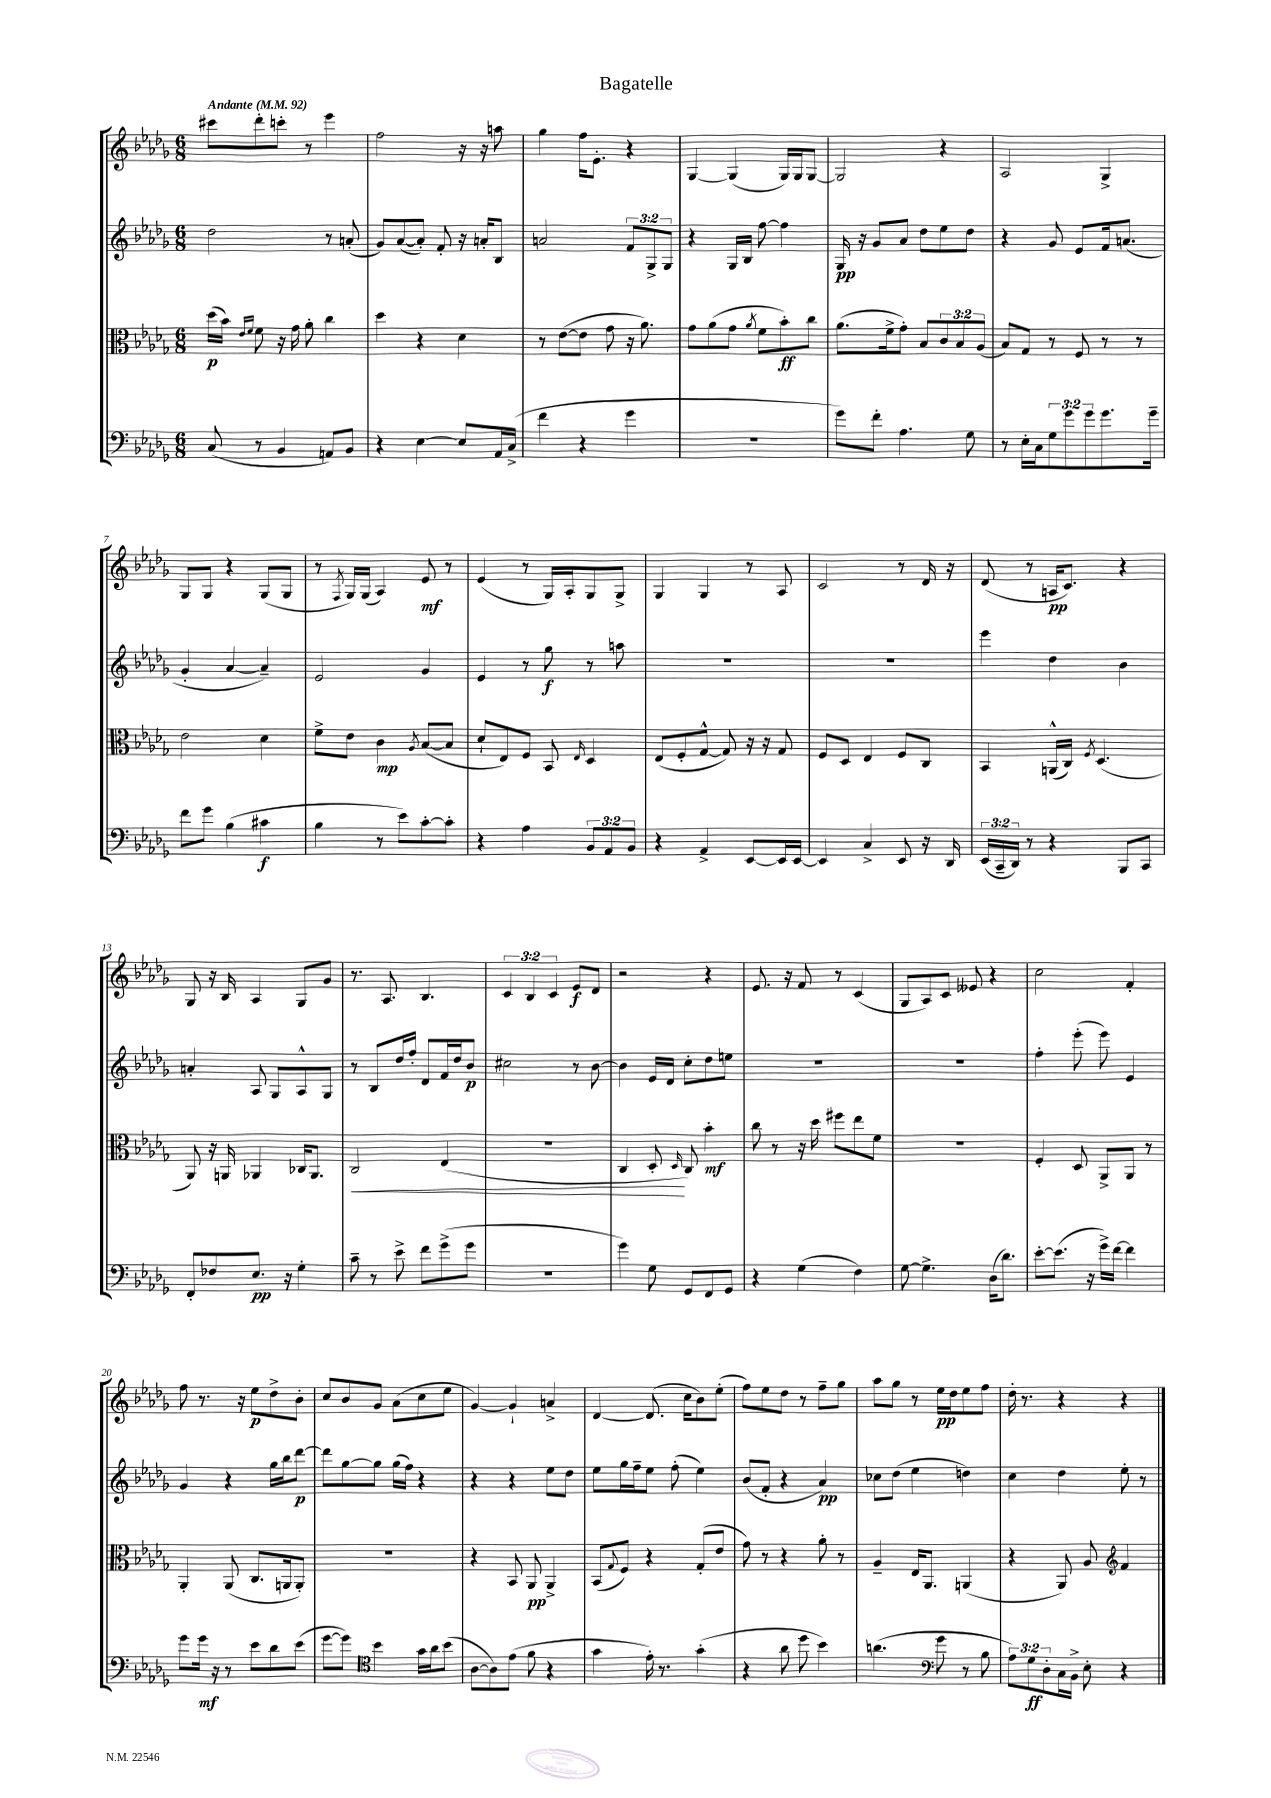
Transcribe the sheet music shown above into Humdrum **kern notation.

**kern	**dynam	**kern	**dynam	**kern	**dynam	**kern	**dynam
*part4	*part4	*part3	*part3	*part2	*part2	*part1	*part1
*staff4	*staff4	*staff3	*staff3	*staff2	*staff2	*staff1	*staff1
*clefF4	*	*clefC3	*	*clefG2	*	*clefG2	*
*k[b-e-a-d-g-]	*	*k[b-e-a-d-g-]	*	*k[b-e-a-d-g-]	*	*k[b-e-a-d-g-]	*
*M6/8	*	*M6/8	*	*M6/8	*	*M6/8	*
*MM92	*	*MM92	*	*MM92	*	*MM92	*
=1	=1	=1	=1	=1	=1	=1	=1
!	!	!	!	!	!	!LO:TX:a:B:t=Andante	!
(8C/	.	(16dd-\LL	p	2dd-\	.	8ccc#X\L	.
.	.	16b-\JJ)	.	.	.	.	.
.	.	16qqe-/LL	.	.	.	.	.
.	.	16qqf/JJ	.	.	.	.	.
8r	.	8f\	.	.	.	8ddd-'\	.
4BB-/	.	16r	.	.	.	8cccn'\J	.
.	.	16g-\	.	.	.	.	.
.	.	8a-'\	.	.	.	8r	.
8AAn/L)	.	4cc\	.	8r	.	4eee-\	.
8BB-/J	.	.	.	(8an'/	.	.	.
=2	=2	=2	=2	=2	=2	=2	=2
4r	.	4dd-\	.	8g-/L)	.	2ff\	.
.	.	.	.	([8a-/	.	.	.
[4E-\	.	4r	.	8a-'/J])	.	.	.
.	.	.	.	8f'/	.	.	.
8E-/L]	.	4d-\	.	16r	.	16r	.
.	.	.	.	16an'/KL	.	16r	.
16AA-/L	.	.	.	8B-/J	.	8aan\	.
(16C^/JJ	.	.	.	.	.	.	.
=3	=3	=3	=3	=3	=3	=3	=3
4f\	.	8r	.	2an/	.	4gg-\	.
.	.	([8e-\L	.	.	.	.	.
4r	.	8e-\J]	.	.	.	16ff\KL	.
.	.	.	.	.	.	8.e-'\J	.
.	.	8g-\	.	.	.	.	.
4g-\	.	16r	.	12f/L	.	4r	.
.	.	8.a-\)	.	.	.	.	.
.	.	.	.	12G-^/	.	.	.
.	.	.	.	12G-/J	.	.	.
=4	=4	=4	=4	=4	=4	=4	=4
2.r	.	8g-\L	.	4r	.	[4G-/	.
.	.	(8a-\	.	.	.	.	.
.	.	8g-\J	.	16G-/LL	.	(4G-/]	.
.	.	.	.	16B-/JJ	.	.	.
.	.	8qa-/	.	.	.	.	.
.	.	8f\L	.	[8ff\	.	.	.
.	.	8b-'\)	ff	4ff\]	.	16G-/LL)	.
.	.	.	.	.	.	16G-/J	.
.	.	8cc\J	.	.	.	[8G-/J	.
=5	=5	=5	=5	=5	=5	=5	=5
8g-\L)	.	(8.a-\L	.	16G-/	pp	2G-/]	.
.	.	.	.	16r	.	.	.
8f'\J	.	.	.	8g-/L	.	.	.
.	.	16f^\k	.	.	.	.	.
4.A-\	.	8g-'\J)	.	8a-/J	.	.	.
.	.	8B-/L	.	8dd-\L	.	.	.
.	.	12c/	.	8ee-\	.	4r	.
.	.	12B-/	.	.	.	.	.
8G-\	.	.	.	8dd-\J	.	.	.
.	.	(12A-/J	.	.	.	.	.
=6	=6	=6	=6	=6	=6	=6	=6
8r	.	8B-/L)	.	4r	.	2A-/	.
16E-'\LL	.	8G-/J	.	.	.	.	.
16C\J	.	.	.	.	.	.	.
12G-\	.	8r	.	8g-/	.	.	.
12g-\	.	.	.	.	.	.	.
.	.	8F/	.	8e-/L	.	.	.
12g-\	.	.	.	.	.	.	.
8.g-\	.	8r	.	16f/k	.	4G-^/	.
.	.	.	.	(8.an/J	.	.	.
.	.	8r	.	.	.	.	.
16g-~\Jk	.	.	.	.	.	.	.
!!LO:LB:g=z
=7	=7	=7	=7	=7	=7	=7	=7
8f\L	.	2e-\	.	4g-'/	.	8G-/L	.
8g-\J	.	.	.	.	.	8G-/J	.
(4B-\	.	.	.	[4a-/	.	4r	.
4c#X\	f	4d-\	.	4a-~/])	.	(8G-/L	.
.	.	.	.	.	.	8G-/J	.
=8	=8	=8	=8	=8	=8	=8	=8
4B-\	.	8f^\L	.	2e-/	.	8r	.
.	.	.	.	.	.	8qF/	.
.	.	8e-\J	.	.	.	16G-/LL)	.
.	.	.	.	.	.	(16G-/JJ	.
8r	.	4c\	mp	.	.	4A-/)	.
8e-\L)	.	.	.	.	.	.	.
.	.	8qA-/	.	.	.	.	.
[8c'\	.	([8B-/L	.	4g-/	.	8e-/	mf
8c'\J]	.	8B-/J]	.	.	.	8r	.
=9	=9	=9	=9	=9	=9	=9	=9
4r	.	8d-`/L	.	4e-/	.	(4e-/	.
.	.	8E-/)	.	.	.	.	.
4A-\	.	8F/J	.	8r	.	8r	.
.	.	8BB-/	.	8gg-\	f	16G-/LL)	.
.	.	.	.	.	.	16A-'/J	.
.	.	16qqE-/	.	.	.	.	.
12BB-/L	.	4D-/	.	8r	.	8G-/	.
12AA-/	.	.	.	.	.	.	.
.	.	.	.	8aan\	.	8G-^/J	.
12BB-/J	.	.	.	.	.	.	.
=10	=10	=10	=10	=10	=10	=10	=10
4r	.	(8E-/L	.	2.r	.	4G-/	.
.	.	8F'/	.	.	.	.	.
4AA-^/	.	[8G-^^/J	.	.	.	4G-/	.
.	.	8G-/])	.	.	.	.	.
[8EE-/L	.	16r	.	.	.	8r	.
.	.	16r	.	.	.	.	.
16EE-/L]	.	8G-/	.	.	.	8A-/	.
[16EE-/JJ	.	.	.	.	.	.	.
=11	=11	=11	=11	=11	=11	=11	=11
4EE-/]	.	8F/L	.	2.r	.	2c/	.
.	.	8D-/J	.	.	.	.	.
4C^/	.	4E-/	.	.	.	.	.
8EE-/	.	8F/L	.	.	.	8r	.
16r	.	8C/J	.	.	.	16d-/	.
16DD-/	.	.	.	.	.	16r	.
=12	=12	=12	=12	=12	=12	=12	=12
(24EE-/LL	.	4BB-/	.	4eee-\	.	(8d-/	.
24CC~/	.	.	.	.	.	.	.
24DD-/JJ)	.	.	.	.	.	.	.
8r	.	.	.	.	.	8r	.
4r	.	(16AAn^^/LL	.	4dd-\	.	16An/KL	pp
.	.	16C/JJ)	.	.	.	8.c/J)	.
.	.	8qF/	.	.	.	.	.
.	.	(4.D-/	.	.	.	.	.
8BBB-/L	.	.	.	4b-\	.	4r	.
8CC/J	.	.	.	.	.	.	.
!!LO:LB:g=z
=13	=13	=13	=13	=13	=13	=13	=13
8FF'/L	.	8AA-/)	.	4an'/	.	8G-/	.
8F-X/	.	16r	.	.	.	16r	.
.	.	16AAn/	.	.	.	16B-/	.
8.E-/J	pp	4AA-X/	.	8A-/	.	4A-/	.
.	.	.	.	8G-/L	.	.	.
16r	.	.	.	.	.	.	.
4G-'\	.	16C-X/KL	.	8A-^^/	.	8G-/L	.
.	.	8.AA-/J	.	.	.	.	.
.	.	.	.	8G-/J	.	8g-/J	.
=14	=14	=14	=14	=14	=14	=14	=14
!	!	!	!LO:HP:b	!	!	!	!
8c~\	.	2C/	<	8r	.	8.r	.
8r	.	.	.	8B-/L	.	.	.
.	.	.	.	.	.	8.A-/	.
8e-^\	.	.	.	16dd-/L	.	.	.
.	.	.	.	16ff'/JJ	.	.	.
8f\L	.	.	.	8d-/L	.	4.B-/	.
(8g-^\	.	(4E-/	.	16f/L	.	.	.
.	.	.	.	16dd-/J	.	.	.
8g-\J	.	.	.	8b-/J	p	.	.
=15	=15	=15	=15	=15	=15	=15	=15
2.r	.	2.r	.	2cc#X\	.	6c/	.
.	.	.	.	.	.	6B-/	.
.	.	.	.	.	.	6c/	.
.	.	.	.	8r	.	8e-/L	f
.	.	.	.	[8b-\	.	8d-/J	.
=16	=16	=16	=16	=16	=16	=16	=16
4g-\)	.	4C/	.	4b-\]	.	2r	.
8G-\	.	8D-'/	.	16e-/LL	.	.	.
.	.	.	.	16d-/JJ	.	.	.
.	.	16qqD-/	.	.	.	.	.
8GG-/L	.	8C/)	[	8cc'\L	.	.	.
8FF/	.	4b-'\	mf	8dd-\	.	4r	.
8GG-/J	.	.	.	8een\J	.	.	.
=17	=17	=17	=17	=17	=17	=17	=17
4r	.	8cc\	.	2.r	.	8.e-/	.
.	.	8r	.	.	.	.	.
.	.	.	.	.	.	16r	.
(4G-\	.	16r	.	.	.	8f/	.
.	.	16dd-\	.	.	.	.	.
.	.	8ff#X\L	.	.	.	8r	.
4F\)	.	8ee-\	.	.	.	(4c/	.
.	.	8f\J	.	.	.	.	.
=18	=18	=18	=18	=18	=18	=18	=18
[8G-\	.	2.r	.	2.r	.	8G-/L	.
4.G-^\]	.	.	.	.	.	8A-/)	.
.	.	.	.	.	.	8c/J	.
.	.	.	.	.	.	8e--X/	.
(16D-\KL	.	.	.	.	.	4r	.
8.d-\J)	.	.	.	.	.	.	.
=19	=19	=19	=19	=19	=19	=19	=19
[8e-'\L	.	4F'/	.	4ff'\	.	2cc\	.
(8.e-\J]	.	.	.	.	.	.	.
.	.	8D-/	.	(8eee-'\	.	.	.
16r	.	.	.	.	.	.	.
16g-^\LL)	.	8AA-^/L	.	8eee-\)	.	.	.
[16f\JJ	.	.	.	.	.	.	.
4f\]	.	8AA-/J	.	4e-/	.	4f'/	.
.	.	8r	.	.	.	.	.
!!LO:LB:g=z
=20	=20	=20	=20	=20	=20	=20	=20
8g-\L	.	4AA-'/	.	4g-/	.	8ff\	.
16g-\Jk	mf	.	.	.	.	8.r	.
16r	.	.	.	.	.	.	.
8r	.	(8AA-/	.	4r	.	.	.
.	.	.	.	.	.	16r	.
8e-\L	.	8.C/L	.	.	.	8ee-\L	p
8d-\	.	.	.	16gg-\LL	.	8dd-^\	.
.	.	16AAn/k	.	16bb-\J	.	.	.
(8e-\J	.	8AA'/J)	.	[8ddd-\J	p	8b-'\J	.
=21	=21	=21	=21	=21	=21	=21	=21
[8g-\L	.	2.r	.	8ddd-\L]	.	8cc/L	.
8g-\J])	.	.	.	[8gg-\	.	8b-/	.
*clefC4	*	*	*	*	*	*	*
4b-\	.	.	.	8gg-\J]	.	8g-/J	.
.	.	.	.	(16gg-\LL	.	(8a-\L	.
.	.	.	.	16ff\JJ)	.	.	.
16g-\LL	.	.	.	4r	.	8cc\	.
16a-\J	.	.	.	.	.	.	.
(8b-\J	.	.	.	.	.	8ee-\J	.
=22	=22	=22	=22	=22	=22	=22	=22
[8A-\L	.	4r	.	4r	.	[4g-/)	.
8A-\])	.	.	.	.	.	.	.
(8e-\J	.	8BB-/	.	4r	.	4g-`/]	.
8f\	.	8AA-/	pp	.	.	.	.
4r	.	4AA-^/	.	8ee-\L	.	4an^/	.
.	.	.	.	8dd-\J	.	.	.
=23	=23	=23	=23	=23	=23	=23	=23
4g-\	.	(8BB-/L	.	8ee-\L	.	[4d-/	.
.	.	8qqG-/	.	.	.	.	.
.	.	8F/J)	.	16gg-\L	.	.	.
.	.	.	.	16ff~\J	.	.	.
16e-'\)	.	4r	.	8ee-\J	.	(8.d-/]	.
8.r	.	.	.	.	.	.	.
.	.	.	.	(8ff'\	.	.	.
.	.	.	.	.	.	16cc\KL	.
(4g-'\	.	(8G-'/L	.	4ee-\)	.	8b-\)	.
.	.	8e-/J	.	.	.	(8ee-'\J	.
=24	=24	=24	=24	=24	=24	=24	=24
4r	.	8g-\)	.	(8b-/L	.	8ff\L)	.
.	.	8r	.	8f'/J	.	8ee-\	.
8a-\	.	4r	.	4r	.	8dd-\J	.
8dd-\	.	.	.	.	.	8r	.
4b-\)	.	8a-'\	.	4a-/)	pp	8ff~\L	.
.	.	8r	.	.	.	8gg-\J	.
=25	=25	=25	=25	=25	=25	=25	=25
(4.an\	.	4A-~/	.	8cc-X\L	.	8aa-\L	.
.	.	.	.	(8dd-\J	.	8gg-\J	.
.	.	16E-/KL	.	4ee-\	.	8r	.
.	.	8.AA-/J	.	.	.	.	.
*clefF4	*	*	*	*	*	*	*
8g-\	.	.	.	.	.	16ee-\LL	pp
.	.	.	.	.	.	16dd-\J	.
8r	.	(4AAn/	.	4ddn\)	.	8ee-\	.
8B-\	.	.	.	.	.	8ff\J	.
=26	=26	=26	=26	=26	=26	=26	=26
12A-\L)	.	4r	.	4cc\	.	16dd-'\	.
.	.	.	.	.	.	8.r	.
12G-\	ff	.	.	.	.	.	.
12D-'\	.	.	.	.	.	.	.
16C\L	.	8AA-/)	.	4dd-\	.	4r	.
16BB-^\JJ	.	.	.	.	.	.	.
8E-'\	.	8A-/	.	.	.	.	.
*	*	*clefG2	*	*	*	*	*
4r	.	4f/	.	8ee-'\	.	4r	.
.	.	.	.	8r	.	.	.
==	==	==	==	==	==	==	==
*-	*-	*-	*-	*-	*-	*-	*-
